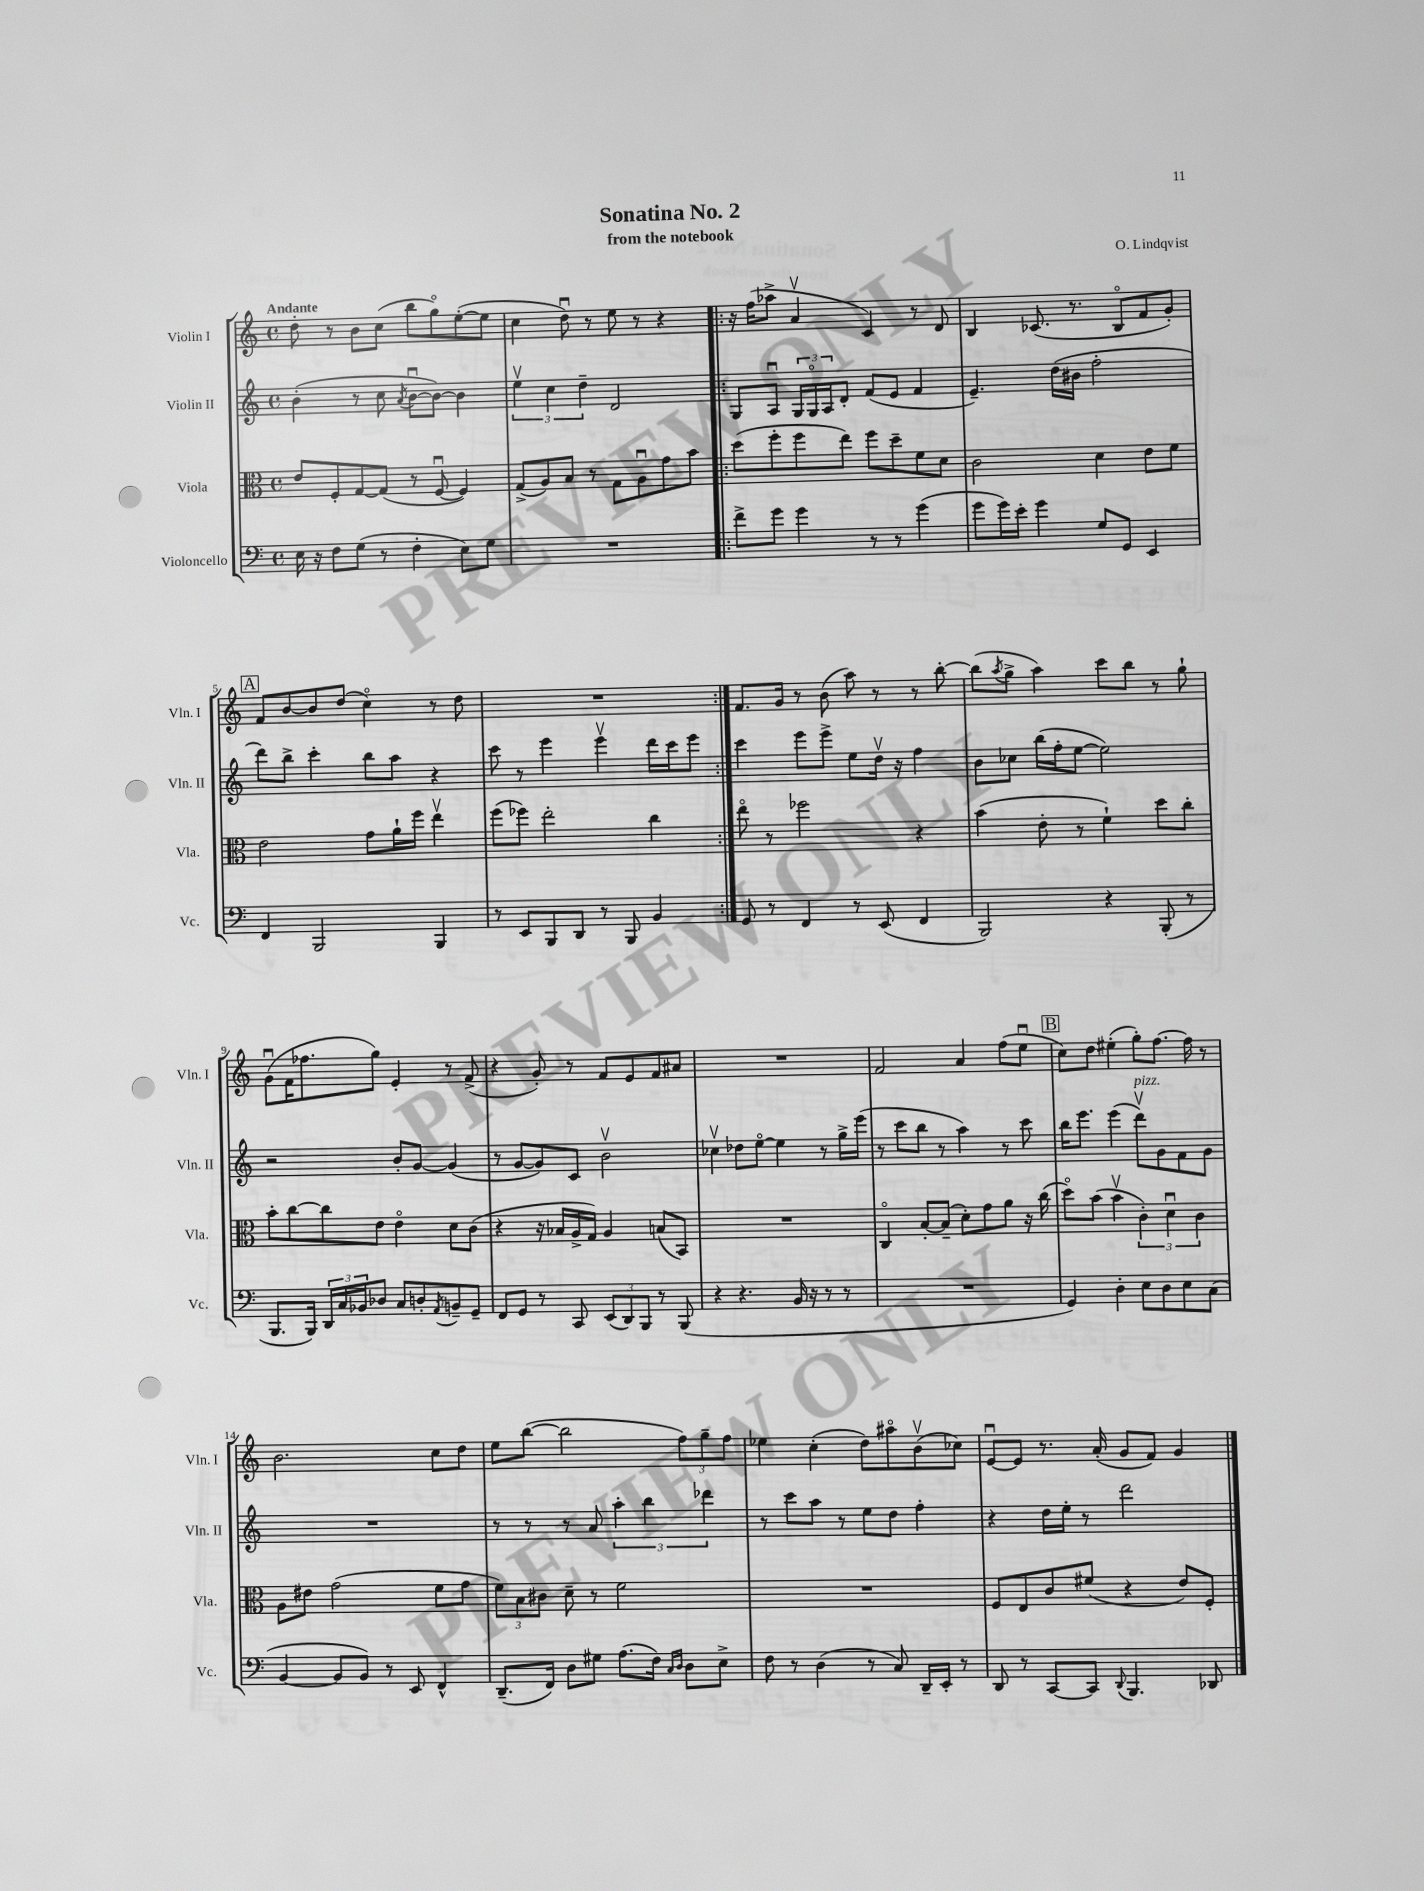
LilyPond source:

\header { title = "Sonatina No. 2" composer = "O. Lindqvist" subtitle = "from the notebook" }
<<
\new StaffGroup <<
\new Staff = "s0" \with { instrumentName = "Violin I" shortInstrumentName = "Vln. I" } {
    \clef treble \key c \major \defaultTimeSignature \time 4/4 \tempo "Andante"
    d''8-. r8 b'8 c''8( b''8 g''8\flageolet) e''8~-.( e''8 |
    c''4 d''8\downbow) r8 e''8 r8 r4 |
    \repeat volta 2 { r16 f''16( aes''8-> a'4\upbow c'4) r8 d'8 |
    b4 ces'8.( r8. b8\flageolet f'8 g'8-.) |
    \mark \markup { \box "A" } f'8 b'8~ b'8 d''8( c''4\flageolet) r8 d''8 |
    R1 | }
    f'8. g'16 r8 b'8( a''8) r8 r8 b''8~-. |
    b''8( \acciaccatura { a''8 } g''8-> a''4) c'''8 b''8 r8 g''8-! |
    g'8\downbow( f'16 fes''8. g''8) e'4-. r8 f'8->( |
    r4 g'8-.) r8 f'8 e'8 f'8 ais'8 |
    R1 |
    f'2 a'4 f''8( e''8\downbow |
    \mark \markup { \box "B" } c''8) d''8 eis''4-.( g''8-.) f''8.~ f''16 r8 |
    b'2. c''8 d''8 |
    e''8 b''8~( b''2 \tuplet 3/2 { f''8) g''8-- f''8 } |
    ees''4 c''4-.( d''8) ais''8\flageolet b'8\upbow( ces''8) |
    e'8~\downbow e'8 r8. a'16-.( g'8 f'8) g'4 \bar "|." |
}
\new Staff = "s1" \with { instrumentName = "Violin II" shortInstrumentName = "Vln. II" } {
    \clef treble \key c \major \defaultTimeSignature \time 4/4
    b'4-.( r8 c''8 \acciaccatura { a'8 } b'8~\downbow b'8~) b'4 |
    \tuplet 3/2 { e''4\upbow c''4 d''4-- } d'2 |
    \repeat volta 2 { g8 a8\downbow \tuplet 3/2 { g16 g16\flageolet a16 } d'8-. f'8( e'8 f'4 |
    e'4.--) d''16( bis'16 f''2-. |
    \mark \markup { \box "A" } d'''8) b''8-> c'''4-. b''8 a''8 r4 |
    c'''8 r8 e'''4 e'''4\upbow d'''16 c'''16 e'''8 | }
    c'''4 e'''8 e'''8-> e''8 d''16\upbow r16 f''4 |
    b'8 ces''8 b''16( f''16-. e''8~ e''2) |
    r2 b'8-. g'8~ g'4( |
    r8 g'8~ g'8) c'8 b'2\upbow |
    ces''4\upbow des''8 e''8~\flageolet e''4 r8 g''16-> e'''16( |
    r8 c'''8 b''8 r8 a''4) r8 c'''8 |
    \mark \markup { \box "B" } b''16 e'''8. e'''4( d'''8\upbow^\markup { \italic "pizz." }) g'8 f'8 g'8 |
    R1 |
    r8 r8 r8 a'8 \tuplet 3/2 { a''4-. b''4 des'''4 } |
    r8 c'''8 a''8 r8 e''8 d''8 f''4-. |
    r4 d''16 e''16-. r8 d'''2 \bar "|." |
}
\new Staff = "s2" \with { instrumentName = "Viola" shortInstrumentName = "Vla." } {
    \clef alto \key c \major \defaultTimeSignature \time 4/4
    e'8 f8-. g8~ g8( r8 f8~\downbow f4) |
    g8->( a8) b8 r8 g8 a8\downbow g'8 b'8 |
    \repeat volta 2 { d''8( f''8-. f''8 e''8) f''8 d''8-- f'8 d'8 |
    c'2 d'4 e'8 f'8 |
    \mark \markup { \box "A" } e'2 g'8 a'16-! f''16 e''4\upbow |
    f''8( fes''8) e''2-. c''4 | }
    e''8\flageolet r8 fes''2 r4 |
    b'4( e'8-. r8 f'4-!) d''8 c''8-. |
    b'8-. c''8~ c''8 e'8 e'4\flageolet d'8 c'8( |
    r4 r16 bes16 a16-> g16) a4 b8( b,8) |
    R1 |
    c4\flageolet b8~-. b8--( d'8-.) g'8 a'8 r16 c''16( |
    \mark \markup { \box "B" } d''8\flageolet) b'8( b'4\upbow \tuplet 3/2 { c'4-.) d'4\downbow c'4 } |
    a8 eis'8 g'2( f'8 g'8 |
    \tuplet 3/2 { f'8) b8 cis'8 } d'8-- r8 f'2 |
    R1 |
    f8 e8 c'8 fis'8( r4 e'8) f8-. \bar "|." |
}
\new Staff = "s3" \with { instrumentName = "Violoncello" shortInstrumentName = "Vc." } {
    \clef bass \key c \major \defaultTimeSignature \time 4/4
    e16 r16 f8 g8( r8 f4-. e8) g8 |
    R1 |
    \repeat volta 2 { f'8-> g'8 g'4 r8 r8 g'4( |
    g'8 g'16) e'16-. g'4 g8 g,8 e,4 |
    \mark \markup { \box "A" } f,4 b,,2 b,,4 |
    r8 e,8 b,,8 d,8 r8 b,,8 b,4 | }
    g,8 r8 f,4 r8 e,8( f,4 |
    b,,2) r4 b,,8-.( r8 |
    b,,8. b,,16) \tuplet 3/2 { d,16 c16 bes,16 } des8 c8 d8-. \acciaccatura { a,8 } b,8-- g,8-- |
    f,8 g,8 r8 c,8 \tuplet 3/2 { e,8( d,8) b,,8 } r8 b,,8( |
    r4 r4. b,16 r16 r8 r8 |
    R1 |
    \mark \markup { \box "B" } g,4) d4-. e8 d8 e8 c8( |
    b,4~ b,8 b,8) r8 e,8 f,4-^ |
    d,8.--( f,16) d8 gis8 a8.( f16) \grace { c16 d16 } d8 e8-> |
    f8 r8 d4( r8 c8) d,16-- e,16-. r8 |
    d,8 r8 c,8~ c,8 \appoggiatura { d,8 } b,,4. des,8 \bar "|." |
}
>>
>>
